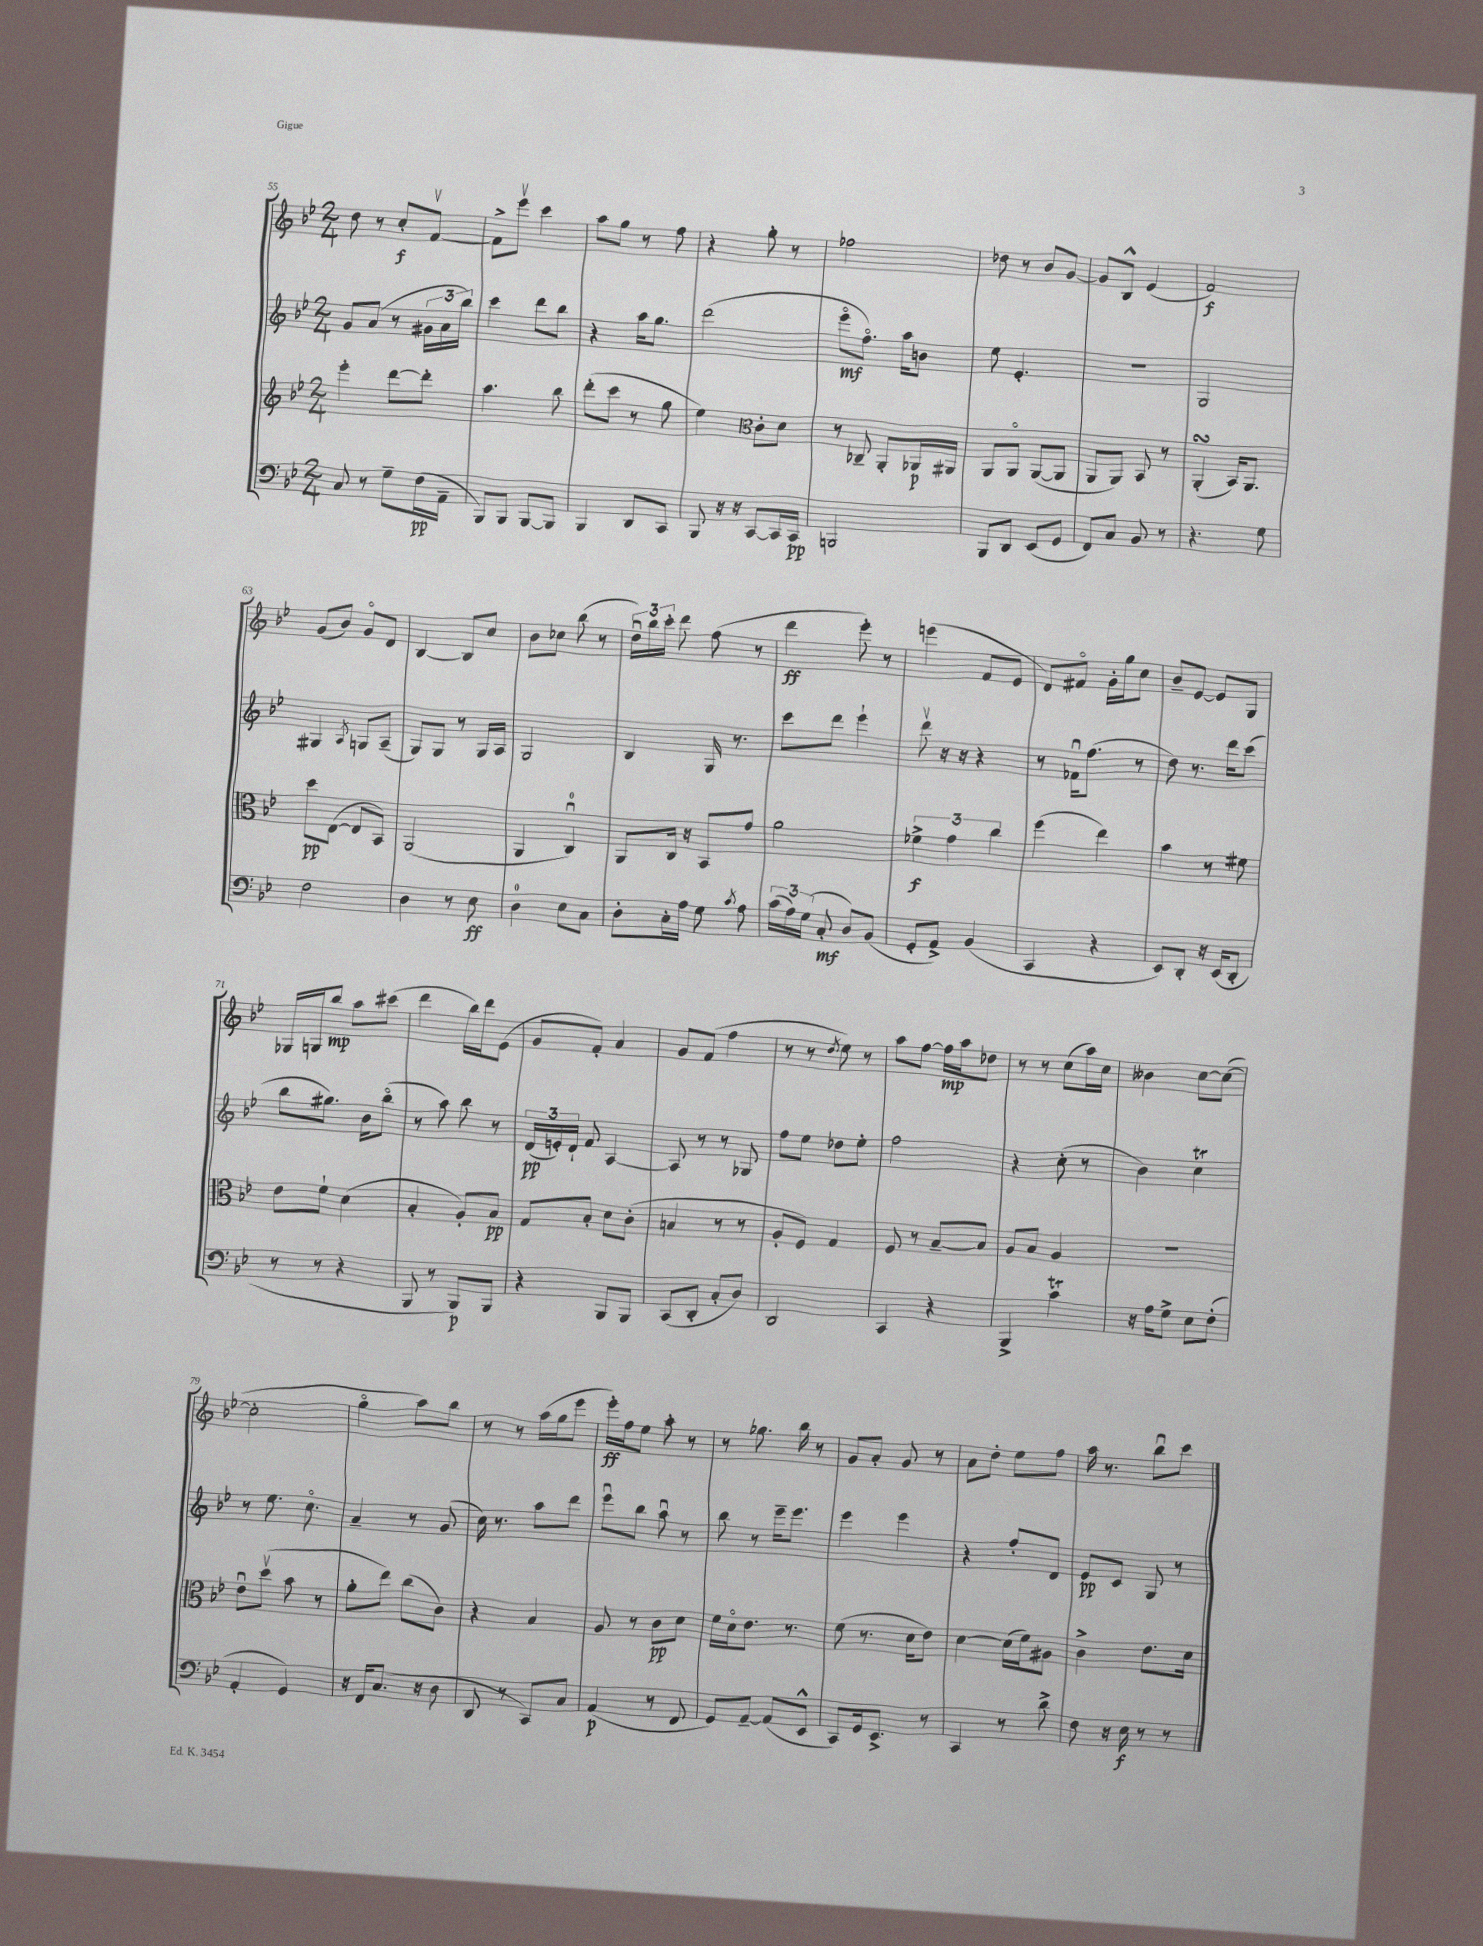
<<
\new StaffGroup <<
\new Staff = "s0" {
    \clef treble \key bes \major \numericTimeSignature \time 2/4
    \autoBeamOff d''8 r8 c''8[-.\f f'8]~\upbow |
    f'8[-> ees'''8]\upbow c'''4 |
    a''8[ g''8] r8 f''8 |
    r4 g''8-. r8 |
    fes''2 |
    des''8 r8 bes'8[ g'8]~ |
    g'8[ bes8]-^ ees'4( |
    f'2\f) |
    g'8[( bes'8]) g'8[\flageolet d'8] |
    bes4~ bes8[ c''8] |
    bes'8[ ces''8] bes''8( r8 |
    \tuplet 3/2 { d''16[\downbow) bes''16 c'''16]-. } d'''8 f''8( r8 |
    d'''4\ff ees'''8-.) r8 |
    e'''4( f'8[ ees'8] |
    d'8[) fis'8]\flageolet g'16[-. g''16 c''8] |
    bes'8[-- ees'8]~ ees'8[ g8] |
    ges16[ g16 bes''8]\mp a''8[ cis'''8]( |
    d'''4 bes''16[) d'''16 ees'8]( |
    g'8[ f'8]-.) a'4 |
    g'8[ f'8]( f''4 |
    r8 r8 \acciaccatura { d''8 } ees''8) r8 |
    a''8[ f''8]~ f''16[\mp a''16 des''8] |
    r8 r8 c''8[( a''16) c''16] |
    beses'4 c''8[~ c''8]~( |
    c''2-. |
    g''4\flageolet a''8[) bes''8] |
    r8 r8 a''16[( g''16 ees'''8] |
    ees'''16[-.\ff) f''16 ees''8] a''8-. r8 |
    r8 ges''8. bes''16 r8 |
    g'8[ a'8]-. g'8 r8 |
    a'8[ d''8]-. ees''8[ f''8] |
    a''16 r8. bes''8[\downbow c'''8] \bar "|." |
}
\new Staff = "s1" {
    \clef treble \key bes \major \numericTimeSignature \time 2/4
    \autoBeamOff g'8[ a'8]( r8 \tuplet 3/2 { gis'16[ a'16 bes''16]) } |
    c'''4 d'''8[ bes''8] |
    r4 a''16[ g''8.] |
    d'''2( |
    ees'''8[\flageolet\mf f''8.]\flageolet) a''16[ b'8] |
    ees''8 ees'4.-. |
    R2 |
    g2 |
    gis4 \acciaccatura { a8 } g8[ a8]--( |
    g8[) g8] r8 g16[ a16] |
    g2 |
    bes4 g16 r8. |
    c'''8[ d'''8] ees'''4-! |
    d'''8\upbow r16 r16 r4 |
    r8 fes'16[\downbow f''8.]( r8 |
    d''8) r8. d'''16[ c'''8]( |
    bes''8[ gis''8.]) bes'16[ bes''8]\flageolet( |
    r8 a''8) bes''8 r8 |
    \tuplet 3/2 { d'16[\pp( e'16-.) d'16]-! } f'8 a4~ |
    a8 r8 r8 ges8 |
    f''8[ ees''8] des''8[ ees''8]-. |
    f''2 |
    r4 c''8-.( r8 |
    bes'4) c''4\trill |
    r8 ees''8. c''8.\flageolet |
    a'4-- r8 g'8( |
    c''16) r8. a''8[ d'''8] |
    ees'''8[\downbow bes''8] a''8\downbow r8 |
    bes''8 r8 ees'''16[-- ees'''8.] |
    ees'''4 ees'''4 |
    r4 f''8[-. d'8] |
    ees'8[\pp c'8] g8 r8 \bar "|." |
}
\new Staff = "s2" {
    \clef treble \key bes \major \numericTimeSignature \time 2/4
    \autoBeamOff ees'''4-. d'''8[~ d'''8]-. |
    a''4. bes''8 |
    d'''8[-.( c'''8] r8 g''8 |
    ees''4) \clef alto c'8[-. d'8] |
    r8 ces8-- a,8[-. aes,16\p ais,16] |
    a,8[ a,8]\flageolet a,8[~( a,8] |
    a,8[ a,8]) bes,8 r8 |
    a,4-.\turn( bes,16[) a,8.] |
    d''8[\pp ees8]~( ees8[ bes,8]) |
    a,2( |
    a,4 c4-0\downbow) |
    a,8[ c16] r16 bes,8[ g'8] |
    a'2 |
    \tuplet 3/2 { fes'4->\f g'4 c''4 } |
    f''4( ees''4) |
    bes'4 r8 fis'8 |
    ees'8[ f'8]-! d'4( |
    bes4-. a8[-.) bes8]\pp |
    g8[ bes8]-. d'8[ c'8]-.( |
    b4 r8 r8 |
    a8[-. f8]) g4 |
    f8 r8 bes8[~-- bes8] |
    a8[ bes8] a4 |
    r2 |
    ees'8[\downbow d''8]\upbow( bes'8 r8 |
    a'8[-. ees''8]) c''8[( c'8]) |
    r4 bes4 |
    a8 r8 c'8[\pp d'8] |
    f'16[ d'16\flageolet ees'8.] r8. |
    f'8( r8. d'16[ ees'8]) |
    d'4~ d'16[( f'16) ais8] |
    c'4-> ees'8.[ d'16] \bar "|." |
}
\new Staff = "s3" {
    \clef bass \key bes \major \numericTimeSignature \time 2/4
    \autoBeamOff c8 r8 g8[-- f16\pp( a,16]-- |
    bes,,8[) bes,,8] bes,,8[~ bes,,8] |
    bes,,4 d,8[ c,8] |
    bes,,8 r16 r16 c,8[~ c,16 c,16]\pp |
    b,,2 |
    bes,,8[ d,8] ees,8[( g,8] |
    f,8[) c8] bes,8 r8 |
    r4. g8 |
    f2 |
    d4 r8 ees8\ff |
    d4-0 ees8[ c8] |
    d8[-. c16-. a16] g8 \acciaccatura { c'8 } a8 |
    \tuplet 3/2 { c'16[( a16) g16]( } c8-.\mf d8[) bes,8]( |
    g,8[-. a,8]->) bes,4( |
    c,4 r4 |
    ees,8[) d,8]-. r16 ees,16[( d,8]-. |
    r8 r8 r4 |
    bes,,8 r8 bes,,8[\p) bes,,8] |
    r4 bes,,8[ bes,,8] |
    c,8[( d,8]-. c8[-. d8]) |
    d,2 |
    c,4 r4 |
    bes,,4-> c'4\trill |
    r16 a16[ g8]-> ees8[ f8]-.( |
    a,4-. g,4) |
    r16 f,16[ c8.]( r16 d8 |
    d,8 r8 c,8[) c8] |
    a,4\p( r8 f,8 |
    g,8[) a,8]~-- a,8[( ees,8]-^ |
    c,8[) g,16 ees,8.]-> r8 |
    c,4 r8 d'8-> |
    f8 r16 ees16\f r8 r8 \bar "|." |
}
>>
>>
\layout { \context { \Score currentBarNumber = #55 } }
